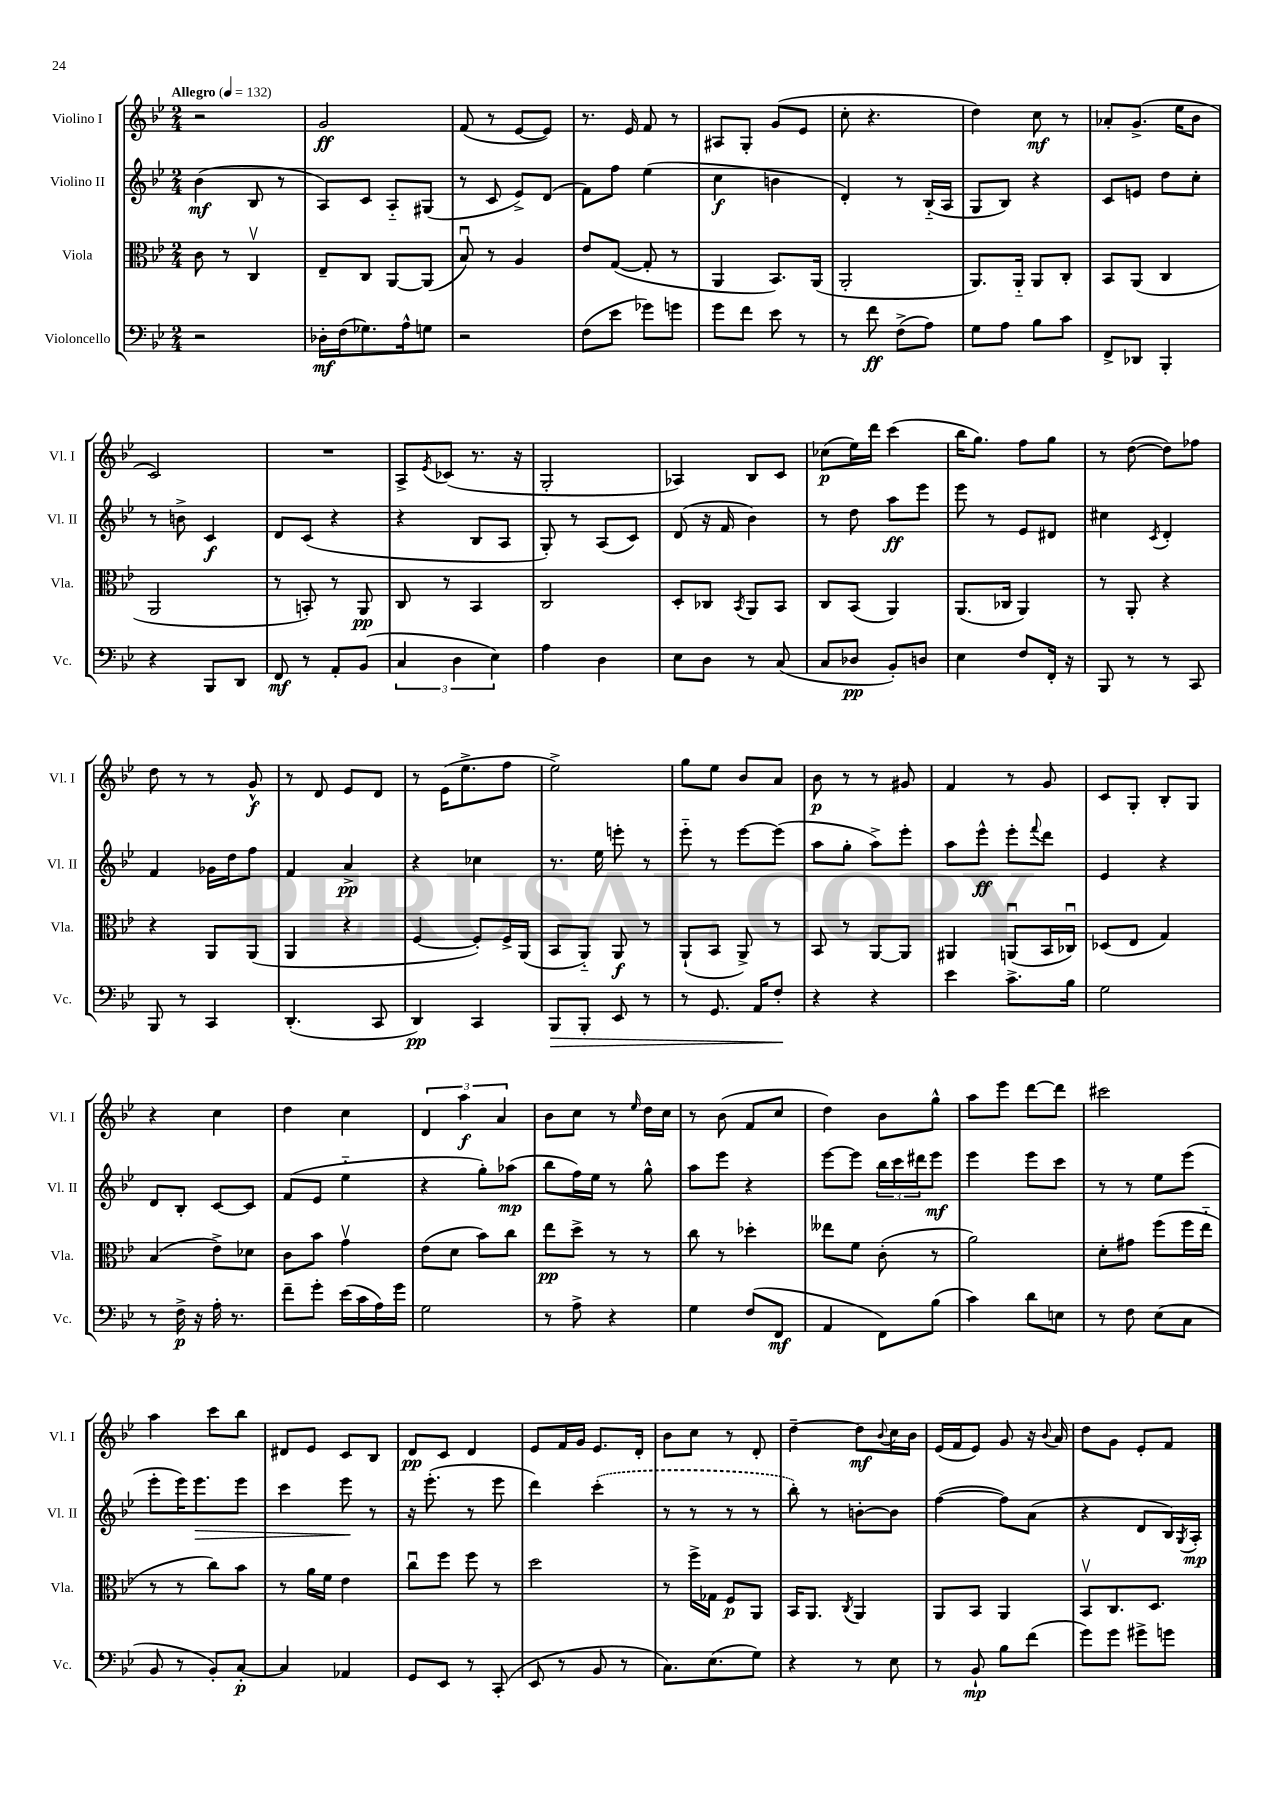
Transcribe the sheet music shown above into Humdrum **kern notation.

**kern	**dynam	**kern	**dynam	**kern	**dynam	**kern	**dynam
*part4	*part4	*part3	*part3	*part2	*part2	*part1	*part1
*staff4	*staff4	*staff3	*staff3	*staff2	*staff2	*staff1	*staff1
*I"Violoncello	*	*I"Viola	*	*I"Violino II	*	*I"Violino I	*
*I'Vc.	*	*I'Vla.	*	*I'Vl. II	*	*I'Vl. I	*
*clefF4	*	*clefC3	*	*clefG2	*	*clefG2	*
*k[b-e-]	*	*k[b-e-]	*	*k[b-e-]	*	*k[b-e-]	*
*M2/4	*	*M2/4	*	*M2/4	*	*M2/4	*
*MM132	*	*MM132	*	*MM132	*	*MM132	*
=1	=1	=1	=1	=1	=1	=1	=1
!	!	!	!	!	!	!LO:TX:a:B:t=Allegro	!
2r	.	8c\	.	(4b-\	mf	2r	.
.	.	8r	.	.	.	.	.
.	.	4Cv/	.	8B-/	.	.	.
.	.	.	.	8r	.	.	.
=2	=2	=2	=2	=2	=2	=2	=2
16D-X'\LL	mf	8E-~/L	.	8A/L)	.	2g/	ff
(16F\J	.	.	.	.	.	.	.
8.G-X\)	.	8C/J	.	8c/J	.	.	.
.	.	[8AA/L	.	8A/L	.	.	.
16A^^\k	.	.	.	.	.	.	.
8Gn\J	.	(8AA/J]	.	(8G#X/J	.	.	.
=3	=3	=3	=3	=3	=3	=3	=3
2r	.	8B-u/)	.	8r	.	(8f/	.
.	.	8r	.	8c/	.	8r	.
.	.	4A/	.	8e-^/L)	.	[8e-/L	.
.	.	.	.	(8d/J	.	8e-/J])	.
=4	=4	=4	=4	=4	=4	=4	=4
(8F\L	.	8e-/L	.	8f\L)	.	8.r	.
8e-\J	.	([8G/J	.	8ff\J	.	.	.
.	.	.	.	.	.	16e-/	.
8g-X\L)	.	8G'/]	.	(4ee-\	.	8f/	.
8gn\J	.	8r	.	.	.	8r	.
=5	=5	=5	=5	=5	=5	=5	=5
8g\L	.	4AA/	.	4cc\	f	8A#X/L	.
8f\J	.	.	.	.	.	8G'/J	.
8e-\	.	8.BB-/L)	.	4bn\	.	(8g/L	.
8r	.	.	.	.	.	8e-/J	.
.	.	(16AA/Jk	.	.	.	.	.
=6	=6	=6	=6	=6	=6	=6	=6
8r	.	2AA'/	.	4d'/)	.	8cc'\	.
8f\	ff	.	.	.	.	4.r	.
(8F^\L	.	.	.	8r	.	.	.
8A\J)	.	.	.	(16B-/LL	.	.	.
.	.	.	.	16A/JJ	.	.	.
=7	=7	=7	=7	=7	=7	=7	=7
8G\L	.	8.AA/L)	.	8G/L	.	4dd\)	.
8A\J	.	.	.	8B-/J)	.	.	.
.	.	16AA/Jk	.	.	.	.	.
8B-\L	.	8AA/L	.	4r	.	8cc\	mf
8c\J	.	8C'/J	.	.	.	8r	.
=8	=8	=8	=8	=8	=8	=8	=8
8FF^/L	.	8BB-/L	.	8c/L	.	8a-X'/L	.
8DD-X/J	.	(8AA/J	.	8en/J	.	(8.g^/J	.
4BBB-'/	.	4C/	.	8dd\L	.	.	.
.	.	.	.	.	.	16ee-\KL	.
.	.	.	.	8cc'\J	.	8b-\J	.
!!LO:LB:g=z
=9	=9	=9	=9	=9	=9	=9	=9
4r	.	2AA/	.	8r	.	2c/)	.
.	.	.	.	8bn^\	.	.	.
8BBB-/L	.	.	.	4c/	f	.	.
8DD/J	.	.	.	.	.	.	.
=10	=10	=10	=10	=10	=10	=10	=10
8FF/	mf	8r	.	8d/L	.	2r	.
8r	.	8BBn'/)	.	(8c/J	.	.	.
8AA'/L	.	8r	.	4r	.	.	.
(8BB-/J	.	8AA/	pp	.	.	.	.
=11	=11	=11	=11	=11	=11	=11	=11
6C/	.	8C/	.	4r	.	8A^/L	.
.	.	.	.	.	.	8qe-/	.
.	.	8r	.	.	.	(8c-X/J	.
6D\	.	.	.	.	.	.	.
.	.	4BB-/	.	8B-/L	.	8.r	.
6E-\)	.	.	.	.	.	.	.
.	.	.	.	8A/J	.	.	.
.	.	.	.	.	.	16r	.
=12	=12	=12	=12	=12	=12	=12	=12
4A\	.	2C/	.	8G'/)	.	2G'/	.
.	.	.	.	8r	.	.	.
4D\	.	.	.	(8A/L	.	.	.
.	.	.	.	8c/J)	.	.	.
=13	=13	=13	=13	=13	=13	=13	=13
8E-\L	.	8D'/L	.	(8d/	.	4A-X/)	.
8D\J	.	8C-X/J	.	16r	.	.	.
.	.	.	.	16f/	.	.	.
.	.	8qBB-/	.	.	.	.	.
8r	.	8AA/L	.	4b-\)	.	8B-/L	.
(8C/	.	8BB-/J	.	.	.	8c/J	.
=14	=14	=14	=14	=14	=14	=14	=14
8C/L	.	8C/L	.	8r	.	(8cc-X\L	p
8D-X/J	pp	(8BB-/J	.	8dd\	.	16ee-\L)	.
.	.	.	.	.	.	16ddd\JJ	.
8BB-'/L)	.	4AA/)	.	8aa\L	ff	(4ccc\	.
8Dn/J	.	.	.	8eee-\J	.	.	.
=15	=15	=15	=15	=15	=15	=15	=15
4E-\	.	(8.AA/L	.	8eee-\	.	16bb-\KL	.
.	.	.	.	.	.	8.gg\J)	.
.	.	.	.	8r	.	.	.
.	.	16C-X/Jk	.	.	.	.	.
8F/L	.	4AA/)	.	8e-/L	.	8ff\L	.
16FF'/Jk	.	.	.	8d#X/J	.	8gg\J	.
16r	.	.	.	.	.	.	.
=16	=16	=16	=16	=16	=16	=16	=16
8BBB-/	.	8r	.	4cc#X\	.	8r	.
8r	.	8AA'/	.	.	.	([8dd\	.
.	.	.	.	8qc/	.	.	.
8r	.	4r	.	4d'/	.	8dd\L])	.
8CC/	.	.	.	.	.	8ff-X\J	.
!!LO:LB:g=z
=17	=17	=17	=17	=17	=17	=17	=17
8BBB-/	.	4r	.	4f/	.	8dd\	.
8r	.	.	.	.	.	8r	.
4CC/	.	8AA/L	.	16g-X\LL	.	8r	.
.	.	.	.	16dd\J	.	.	.
.	.	(8AA/J	.	8ff\J	.	8g^^/	f
=18	=18	=18	=18	=18	=18	=18	=18
(4.DD'/	.	4AA/	.	4f/	.	8r	.
.	.	.	.	.	.	8d/	.
.	.	4r	.	4a^/	pp	8e-/L	.
8CC/	.	.	.	.	.	8d/J	.
=19	=19	=19	=19	=19	=19	=19	=19
4DD/)	pp	[4F/	.	4r	.	8r	.
.	.	.	.	.	.	(16e-\KL	.
.	.	.	.	.	.	8.ee-^\	.
4CC/	.	8F'/L])	.	4cc-X\	.	.	.
.	.	16F^/L	.	.	.	8ff\J	.
.	.	(16AA/JJ	.	.	.	.	.
=20	=20	=20	=20	=20	=20	=20	=20
!	!LO:HP:b	!	!	!	!	!	!
8BBB-/L	>	8BB-/L	.	8.r	.	2ee-^\)	.
8BBB-'/J	.	8AA/J)	.	.	.	.	.
.	.	.	.	16ee-\	.	.	.
8EE-/	.	8AA/	f	8eeen'\	.	.	.
8r	.	8r	.	8r	.	.	.
=21	=21	=21	=21	=21	=21	=21	=21
8r	.	(8AA`/L	.	8eee-\	.	8gg\L	.
8.GG/	.	8BB-/J	.	8r	.	8ee-\J	.
.	.	8AA^/)	.	[8eee-\L	.	8b-/L	.
16AA/KL	.	.	.	.	.	.	.
8F'/J	.	8r	.	(8eee-\J]	.	8a/J	.
.	]	.	.	.	.	.	.
=22	=22	=22	=22	=22	=22	=22	=22
4r	.	8BB-/	.	8aa\L	.	8b-\	p
.	.	8r	.	8gg'\J	.	8r	.
4r	.	[8AA/L	.	8aa^\L)	.	8r	.
.	.	8AA/J]	.	8eee-'\J	.	8g#X/	.
=23	=23	=23	=23	=23	=23	=23	=23
4e-\	.	4AA#X/	.	8aa\L	.	4f/	.
.	.	.	.	8eee-^^\J	ff	.	.
8.c^\L	.	(8AAnu/L	.	8eee-'\L	.	8r	.
.	.	.	.	8qqfff/	.	.	.
.	.	16BB-/L	.	8ddd\J	.	8g/	.
16B-\Jk	.	16C-Xu/JJ)	.	.	.	.	.
=24	=24	=24	=24	=24	=24	=24	=24
2G\	.	(8D-X/L	.	4e-/	.	8c/L	.
.	.	8E-/J	.	.	.	8G'/J	.
.	.	4G/)	.	4r	.	8B-'/L	.
.	.	.	.	.	.	8G/J	.
!!LO:LB:g=z
=25	=25	=25	=25	=25	=25	=25	=25
8r	.	(4B-/	.	8d/L	.	4r	.
16F^\	p	.	.	8B-'/J	.	.	.
16r	.	.	.	.	.	.	.
16A'\	.	8e-^\L)	.	[8c/L	.	4cc\	.
8.r	.	.	.	.	.	.	.
.	.	8d-X\J	.	8c/J]	.	.	.
=26	=26	=26	=26	=26	=26	=26	=26
8f~\L	.	8c\L	.	(8f/L	.	4dd\	.
8g'\J	.	8b-\J	.	8e-/J	.	.	.
(16e-\LL	.	4gv\	.	4ee-\	.	4cc\	.
16c\	.	.	.	.	.	.	.
16A\)	.	.	.	.	.	.	.
16g\JJ	.	.	.	.	.	.	.
=27	=27	=27	=27	=27	=27	=27	=27
2G\	.	(8e-\L	.	4r	.	6d/	.
.	.	8d\J	.	.	.	.	.
.	.	.	.	.	.	6aa\	f
.	.	8b-\L)	.	8gg'\L)	.	.	.
.	.	.	.	.	.	6a/	.
.	.	8cc\J	.	(8aa-X\J	mp	.	.
=28	=28	=28	=28	=28	=28	=28	=28
8r	.	8ee-\L	pp	8bb-\L	.	8b-\L	.
8A^\	.	8dd^\J	.	16ff\L)	.	8cc\J	.
.	.	.	.	16ee-\JJ	.	.	.
4r	.	8r	.	8r	.	8r	.
.	.	.	.	.	.	16qqee-/	.
.	.	8r	.	8gg^^\	.	16dd\LL	.
.	.	.	.	.	.	16cc\JJ	.
=29	=29	=29	=29	=29	=29	=29	=29
4G\	.	8cc\	.	8aa\L	.	8r	.
.	.	8r	.	8eee-\J	.	(8b-\	.
(8F/L	.	4dd-X'\	.	4r	.	8f/L	.
8FF/J	mf	.	.	.	.	8cc/J	.
=30	=30	=30	=30	=30	=30	=30	=30
4AA/	.	8ee--X\L	.	[8eee-\L	.	4dd\)	.
.	.	8f\J	.	8eee-\J]	.	.	.
8FF\L)	.	(8c'\	.	24bb-\LL	.	8b-\L	.
.	.	.	.	24ccc\	.	.	.
.	.	.	.	24ddd#X\J	.	.	.
(8B-\J	.	8r	.	8eee-\J	mf	8gg^^\J	.
=31	=31	=31	=31	=31	=31	=31	=31
4c\)	.	2a\)	.	4eee-\	.	8aa\L	.
.	.	.	.	.	.	8eee-\J	.
8d\L	.	.	.	8eee-\L	.	[8ddd\L	.
8En\J	.	.	.	8ccc\J	.	8ddd\J]	.
=32	=32	=32	=32	=32	=32	=32	=32
8r	.	8d'\L	.	8r	.	2ccc#X\	.
8F\	.	8g#X\J	.	8r	.	.	.
(8E-\L	.	(8ff\L	.	8ee-\L	.	.	.
8C\J	.	16ff\L	.	(8eee-\J	.	.	.
.	.	16ee-\JJ	.	.	.	.	.
!!LO:LB:g=z
=33	=33	=33	=33	=33	=33	=33	=33
8BB-/	.	8r	.	8eee-'\L	.	4aa\	.
8r	.	8r	.	16eee-\K)	.	.	.
!	!	!	!	!	!LO:HP:b	!	!
.	.	.	.	8.eee-\	>	.	.
8BB-'/L)	.	8cc\L)	.	.	.	8ccc\L	.
[8C'/J	p	8b-\J	.	8eee-\J	.	8bb-\J	.
=34	=34	=34	=34	=34	=34	=34	=34
4C/]	.	8r	.	4ccc\	.	8d#X/L	.
.	.	16a\LL	.	.	.	8e-/J	.
.	.	16f\JJ	.	.	.	.	.
4AA-X/	.	4e-\	.	8eee-\	.	8c/L	.
.	.	.	.	8r	]	8B-/J	.
=35	=35	=35	=35	=35	=35	=35	=35
8GG/L	.	8ccu\L	.	16r	.	8d/L	pp
.	.	.	.	(8.eee-'\	.	.	.
8EE-/J	.	8ff\J	.	.	.	8c/J	.
8r	.	8ff\	.	8r	.	4d/	.
(8CC'/	.	8r	.	8eee-\	.	.	.
=36	=36	=36	=36	=36	=36	=36	=36
8EE-/	.	2dd\	.	4ddd\)	.	8e-/L	.
8r	.	.	.	.	.	16f/L	.
.	.	.	.	.	.	16g/JJ	.
8BB-/	.	.	.	(4ccc'\	.	8.e-/L	.
8r	.	.	.	.	.	.	.
.	.	.	.	.	.	16d'/Jk	.
=37	=37	=37	=37	=37	=37	=37	=37
8.C\L)	.	8r	.	8r	.	8b-\L	.
.	.	16ff^\LL	.	8r	.	8cc\J	.
(8.E-\	.	16G-X\JJ	.	.	.	.	.
.	.	8F/L	p	8r	.	8r	.
8G\J)	.	8AA/J	.	8r	.	8d'/	.
=38	=38	=38	=38	=38	=38	=38	=38
4r	.	16BB-/KL	.	8bb-'\)	.	[4dd~\	.
.	.	8.AA/J	.	.	.	.	.
.	.	.	.	8r	.	.	.
.	.	8qC/	.	.	.	.	.
8r	.	4AA/	.	[8bn'\L	.	8dd\L]	mf
.	.	.	.	.	.	8qqb-/	.
8E-\	.	.	.	8b\J]	.	16cc\L	.
.	.	.	.	.	.	16b-\JJ	.
=39	=39	=39	=39	=39	=39	=39	=39
8r	.	8AA/L	.	([4ff\	.	(16e-/LL	.
.	.	.	.	.	.	16f/J	.
8BB-`/	mp	8BB-/J	.	.	.	8e-/J)	.
8B-\L	.	4AA/	.	8ff\L])	.	8g/	.
(8f\J	.	.	.	(8a\J	.	16r	.
.	.	.	.	.	.	8qqb-/	.
.	.	.	.	.	.	16a/	.
=40	=40	=40	=40	=40	=40	=40	=40
8g\L)	.	8BB-v/L	.	4r	.	8dd\L	.
8g\J	.	8.C/	.	.	.	8g\J	.
8g#X^\L	.	.	.	8d/L	.	8e-'/L	.
.	.	8.D/J	.	.	.	.	.
8gn\J	.	.	.	16B-/L)	.	8f/J	.
.	.	.	.	8qG/	.	.	.
.	.	.	.	16A'/JJ	mp	.	.
==	==	==	==	==	==	==	==
*-	*-	*-	*-	*-	*-	*-	*-
